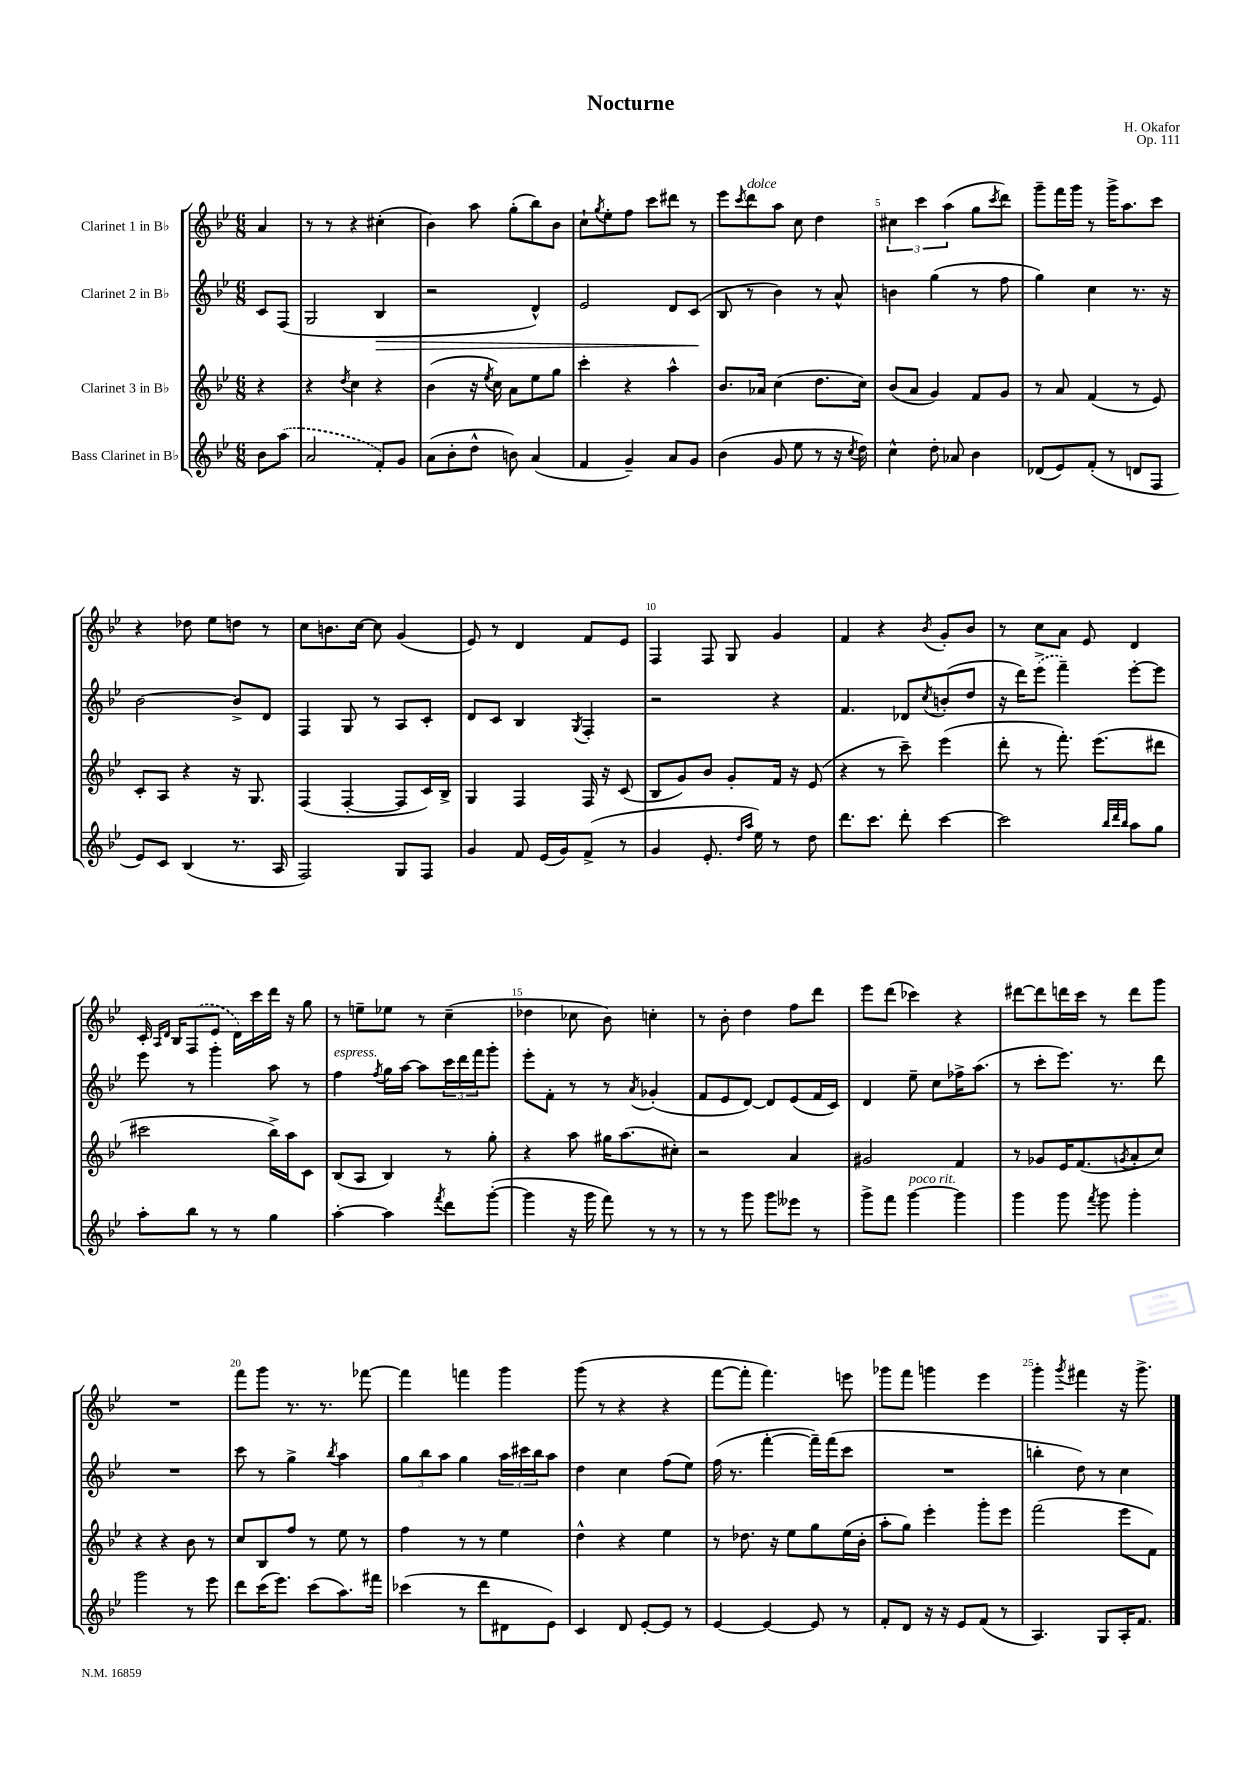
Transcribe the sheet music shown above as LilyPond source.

\header { title = "Nocturne" composer = "H. Okafor" opus = "Op. 111" }
<<
\new StaffGroup <<
\new Staff = "s0" \with { instrumentName = "Clarinet 1 in Bb" } {
    \clef treble \key bes \major \numericTimeSignature \time 6/8 \partial 4
    a'4 |
    r8 r8 r4 cis''4-.( |
    bes'4) a''8 g''8-.( bes''8) bes'8 |
    c''8-! \acciaccatura { g''8 } ees''8-. f''8 c'''8 dis'''8 r8 |
    ees'''8 \acciaccatura { c'''8 } d'''8^\markup { \italic "dolce" } a''8 c''8 d''4 |
    \tuplet 3/2 { cis''4 c'''4 a''4( } g''8 \acciaccatura { c'''8 } d'''8) |
    g'''8-- f'''16 g'''16 r8 g'''16-> a''8. c'''8 |
    r4 des''8 ees''8 d''8 r8 |
    c''8 b'8. c''16~ c''8 g'4( |
    ees'8) r8 d'4 f'8 ees'8 |
    f4 f8 g8 g'4 |
    f'4 r4 \acciaccatura { bes'8 } g'8-. bes'8 |
    r8 c''8 a'8 ees'8 d'4 |
    c'16-. \grace { a16 d'16 } bes16 \once \slurDashed f8( ees'8 d'16) c'''16 d'''16 r16 g''8 |
    r8 e''8-- ees''8 r8 c''4--( |
    des''4 ces''8 bes'8) c''4-. |
    r8 bes'8-. d''4 f''8 d'''8 |
    ees'''8 d'''8( ces'''4) r4 |
    dis'''8~ dis'''8 d'''16 c'''16 r8 d'''8 g'''8 |
    R2. |
    f'''8 g'''8 r8. r8. fes'''8~ |
    fes'''4 f'''4 g'''4 |
    g'''8( r8 r4 r4 |
    f'''8~ f'''8-. f'''4.) e'''8 |
    ges'''8 f'''8 g'''4 ees'''4 |
    g'''4-. \acciaccatura { g'''8 } fis'''4 r16 g'''8.-> \bar "|." |
}
\new Staff = "s1" \with { instrumentName = "Clarinet 2 in Bb" } {
    \clef treble \key bes \major \numericTimeSignature \time 6/8 \partial 4
    c'8 f8( |
    g2 bes4\> |
    r2 d'4-^) |
    ees'2 d'8 c'8\!( |
    bes8 r8 bes'4) r8 a'8-^ |
    b'4 g''4( r8 f''8 |
    g''4) c''4 r8. r16 |
    bes'2~ bes'8-> d'8 |
    f4 g8 r8 a8 c'8-. |
    d'8 c'8 bes4 \acciaccatura { g8 } f4-. |
    r2 r4 |
    f'4. des'8 \acciaccatura { c''8 } b'8-.( d''8 |
    r16 d'''16) \once \slurDashed ees'''8->( f'''4--) ees'''8~-. ees'''8 |
    ees'''8 r8 g'''4-. a''8 r8 |
    f''4^\markup { \italic "espress." } \acciaccatura { f''8 } g''16 a''16~ a''8 \tuplet 3/2 { c'''16 d'''16 f'''16 } g'''8-. |
    ees'''8-. f'8-. r8 r8 \acciaccatura { a'8 } ges'4-.( |
    f'8 ees'8 d'8~) d'8 ees'8( f'16 c'16) |
    d'4 ees''8-- c''8 fes''16-> a''8.( |
    r8 c'''8-. ees'''8.) r8. d'''8 |
    R2. |
    c'''8 r8 g''4-> \acciaccatura { bes''8 } a''4 |
    \tuplet 3/2 { g''8 bes''8 a''8 } g''4 \tuplet 3/2 { a''16 cis'''16 bes''16 } a''8 |
    d''4 c''4 f''8( ees''8) |
    f''16( r8. f'''4~-. f'''16--) f'''16( c'''8 |
    R2. |
    b''4-. d''8) r8 c''4 \bar "|." |
}
\new Staff = "s2" \with { instrumentName = "Clarinet 3 in Bb" } {
    \clef treble \key bes \major \numericTimeSignature \time 6/8 \partial 4
    r4 |
    r4 \acciaccatura { d''8 } c''4 r4 |
    bes'4( r16 \acciaccatura { ees''8 } c''16) a'8 ees''8 g''8 |
    c'''4-. r4 a''4-^ |
    bes'8. aes'16 c''4( d''8. c''16) |
    bes'8( a'8 g'4) f'8 g'8 |
    r8 a'8 f'4( r8 ees'8) |
    c'8-. a8 r4 r16 g8. |
    f4( f4~-. f8 c'16) bes16-> |
    g4 f4 f16 r16 c'8( |
    bes8 g'8) bes'8 g'8-. f'16 r16 ees'8( |
    r4 r8 c'''8--) ees'''4( |
    d'''8-. r8 f'''8.-.) ees'''8.( dis'''8 |
    cis'''2 bes''16->) a''16 c'8 |
    bes8( a8 bes4) r8 g''8-. |
    r4 a''8 gis''16 a''8.( cis''8-.) |
    r2 a'4 |
    gis'2 f'4 |
    r8 ges'8 ees'16 f'8.( \acciaccatura { g'8 } a'8-. c''8) |
    r4 r4 bes'8 r8 |
    c''8 bes8 f''8 r8 ees''8 r8 |
    f''4 r8 r8 ees''4 |
    d''4-^ r4 ees''4 |
    r8 des''8. r16 ees''8 g''8 ees''16( bes'16-. |
    a''8-. g''8) ees'''4-. g'''8-. ees'''8 |
    f'''2( ees'''8 f'8) \bar "|." |
}
\new Staff = "s3" \with { instrumentName = "Bass Clarinet in Bb" } {
    \clef treble \key bes \major \numericTimeSignature \time 6/8 \partial 4
    bes'8 \once \slurDashed a''8( |
    a'2 f'8-.) g'8 |
    a'8( bes'8-. d''8-^ b'8) a'4( |
    f'4 g'4--) a'8 g'8 |
    bes'4( g'8 ees''8 r8 r16 \acciaccatura { c''8 } d''16) |
    c''4-^ d''8-. aes'8 bes'4 |
    des'8( ees'8) f'8-.( r8 d'8 f8 |
    ees'8) c'8 bes4( r8. a16 |
    f2) g8 f8 |
    g'4 f'8 ees'16( g'16) f'8->( r8 |
    g'4 ees'8.-. \grace { d''16 a''16 } ees''16) r8 d''8 |
    d'''8. c'''8. d'''8-. c'''4~ |
    c'''2 \grace { bes''32 d'''32 bes''32 } a''8 g''8 |
    a''8-. bes''8 r8 r8 g''4 |
    a''4~-. a''4 \acciaccatura { f'''8 } d'''8 g'''8~-.( |
    g'''4 r16 g'''16 f'''8) r8 r8 |
    r8 r8 g'''8 g'''8 eeses'''8 r8 |
    g'''8-> f'''8 g'''4~^\markup { \italic "poco rit." } g'''4 |
    g'''4 g'''8 \acciaccatura { f'''8 } g'''8 g'''4-. |
    g'''2 r8 ees'''8 |
    d'''8 c'''16( ees'''8.) c'''8( a''8.) fis'''16 |
    ces'''4( r8 d'''8 dis'8 ees'8) |
    c'4 d'8 ees'8~-. ees'8 r8 |
    ees'4~ ees'4~ ees'8 r8 |
    f'8-. d'8 r16 r16 ees'8 f'8( r8 |
    a4.) g8 a16-. f'8. \bar "|." |
}
>>
>>
\layout { \context { \Score \override BarNumber.break-visibility = ##(#f #t #t) barNumberVisibility = #(every-nth-bar-number-visible 5) } }
